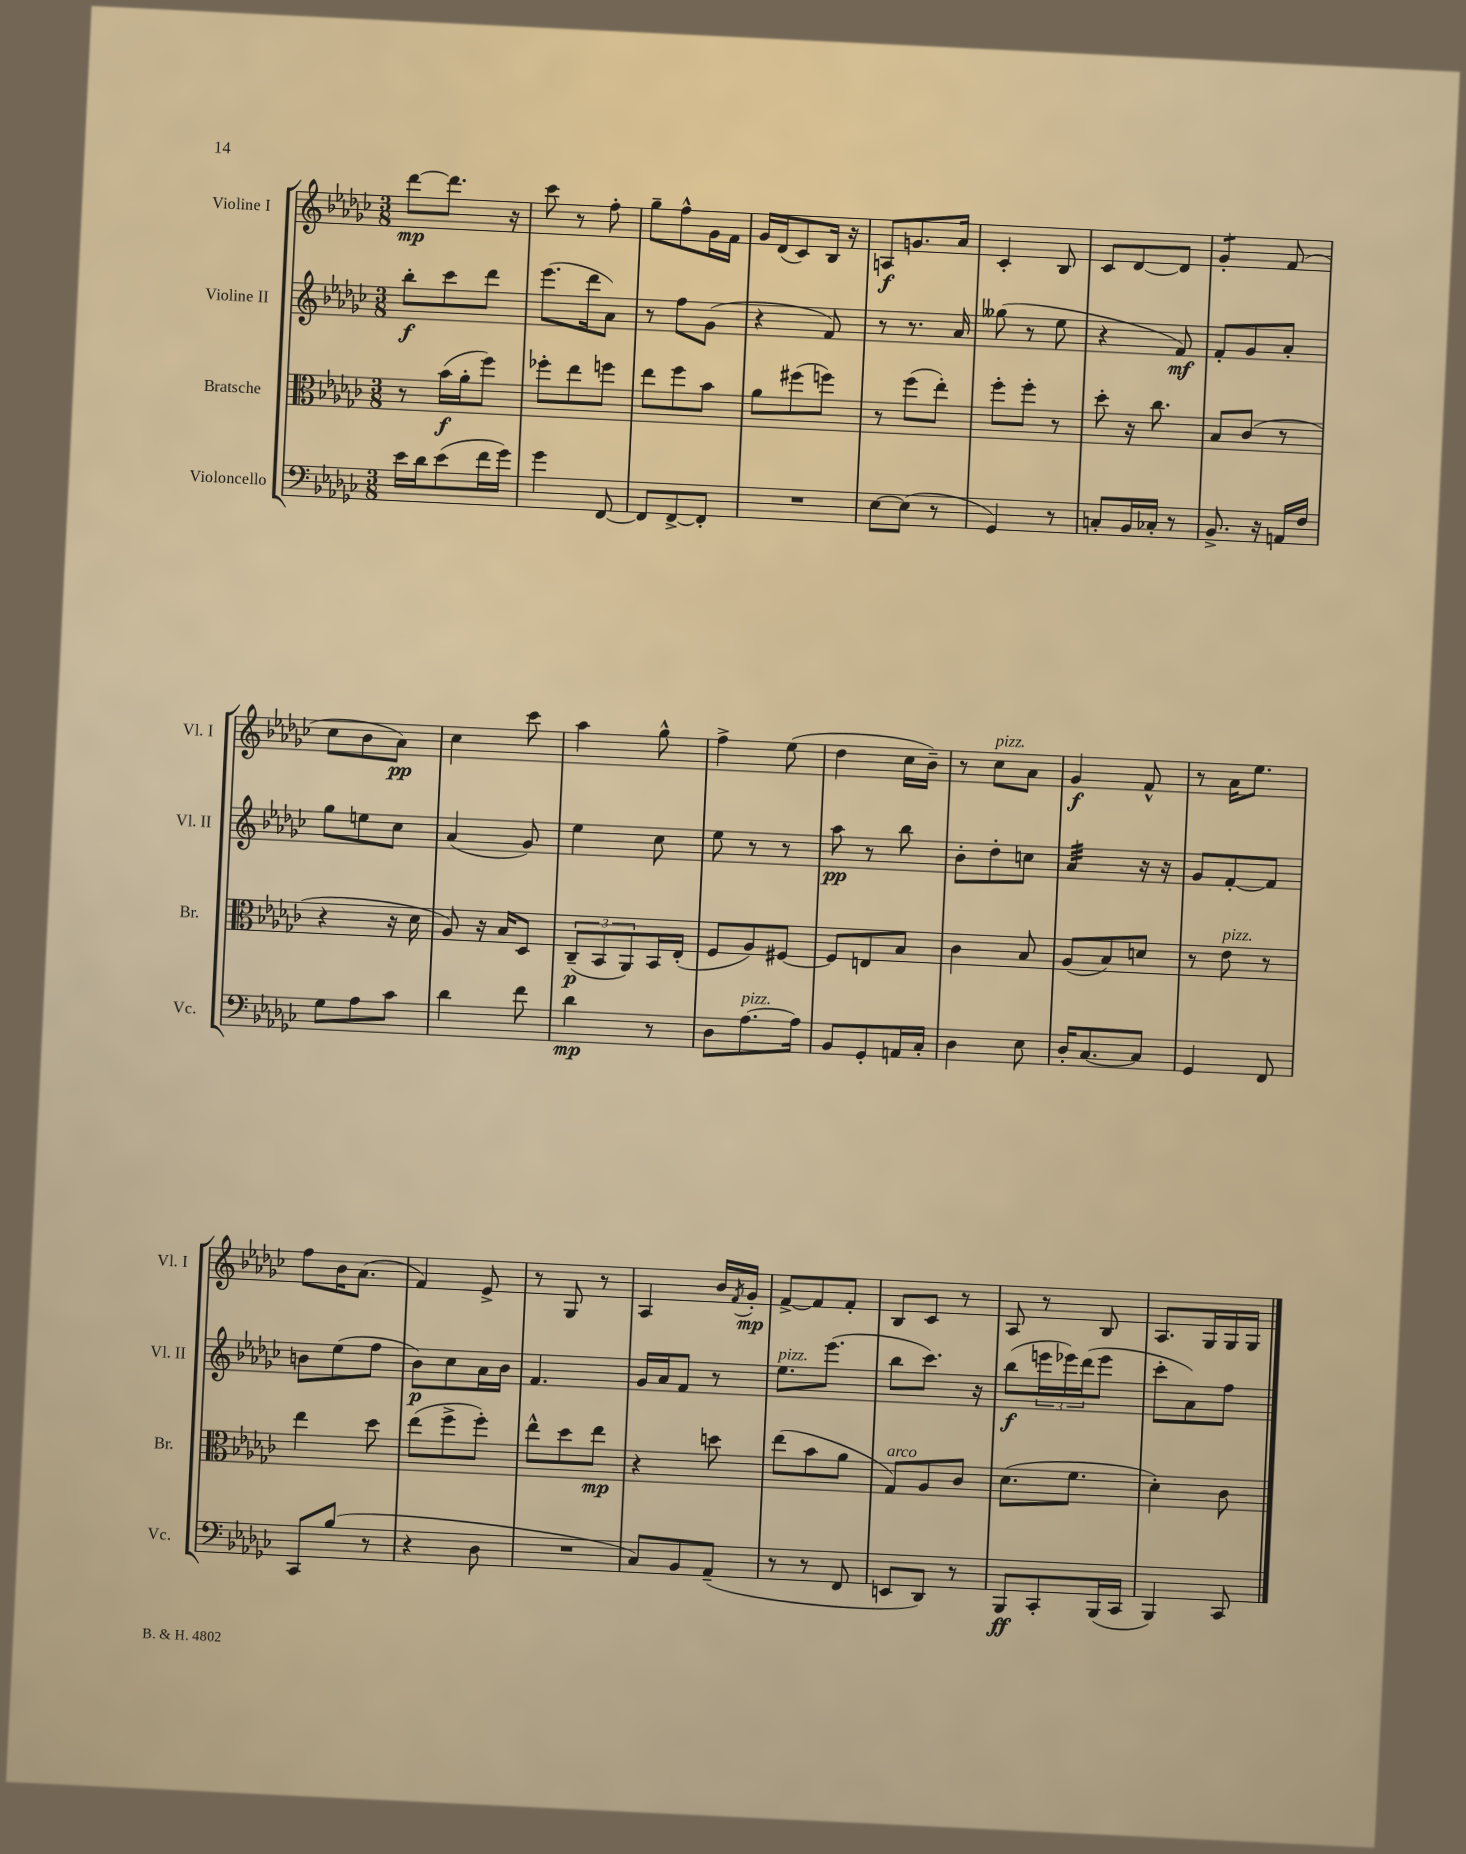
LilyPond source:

<<
\new StaffGroup <<
\new Staff = "s0" \with { instrumentName = "Violine I" shortInstrumentName = "Vl. I" } {
    \clef treble \key ges \major \numericTimeSignature \time 3/8
    des'''8~\mp des'''8. r16 |
    ces'''8 r8 f''8-. |
    ges''8-- f''8-^ ges'16 f'16 |
    ges'16 des'16( ces'8) bes16 r16 |
    a8\f g'8. aes'16 |
    ces'4-. bes8 |
    ces'8 des'8~ des'8 |
    ges'4:8-. f'8( |
    ces''8 bes'8 aes'8\pp) |
    ces''4 ces'''8 |
    aes''4 ges''8-^ |
    f''4-> ees''8( |
    des''4 ces''16 bes'16--) |
    r8 ces''8^\markup { \italic "pizz." } aes'8 |
    ges'4\f f'8-^ |
    r8 aes'16 ees''8. |
    f''8 bes'16 aes'8.( |
    f'4) ees'8-> |
    r8 ges8 r8 |
    aes4 bes'16 \acciaccatura { f'8 } ges'16-.\mp |
    f'8~-> f'8 f'8-. |
    bes8 ces'8 r8 |
    aes8 r8 bes8 |
    aes8. ges16 ges16 ges16 \bar "|." |
}
\new Staff = "s1" \with { instrumentName = "Violine II" shortInstrumentName = "Vl. II" } {
    \clef treble \key ges \major \numericTimeSignature \time 3/8
    bes''8-.\f ces'''8 des'''8 |
    ees'''8.( des'''16 aes'8) |
    r8 f''8 ges'8( |
    r4 f'8) |
    r8 r8. aes'16 |
    geses''8( r8 ees''8 |
    r4 f'8\mf) |
    f'8-. ges'8 aes'8-. |
    ges''8 e''8 ces''8 |
    aes'4( ges'8) |
    ees''4 ces''8 |
    ees''8 r8 r8 |
    aes''8\pp r8 bes''8 |
    bes'8-. des''8-. c''8 |
    aes'4:32 r16 r16 |
    ges'8 f'8~-. f'8 |
    b'8 ees''8( f''8 |
    bes'8\p) ces''8 aes'16 bes'16 |
    f'4. |
    ges'16 aes'16 f'8 r8 |
    ees''8.^\markup { \italic "pizz." } ees'''8.( |
    bes''8 ces'''8.) r16 |
    bes''8\f( \tuplet 3/2 { e'''16 ees'''16) des'''16( } ees'''8 |
    ces'''8-. aes'8) f''8 \bar "|." |
}
\new Staff = "s2" \with { instrumentName = "Bratsche" shortInstrumentName = "Br." } {
    \clef alto \key ges \major \numericTimeSignature \time 3/8
    r8 bes'16\f( aes'16-. f''8) |
    fes''8-. ees''8 f''8 |
    ees''8 f''8 bes'8 |
    aes'8 fis''8( f''8) |
    r8 f''8( ees''8-.) |
    f''8-. f''8-. r8 |
    des''8-. r16 ces''8. |
    bes8 ces'8( r8 |
    r4 r16 des'16 |
    aes8) r16 bes16 des8 |
    \tuplet 3/2 { ces8--\p( bes,8 aes,8) } bes,16 ees16-.( |
    f8 aes8) fis8~ |
    fis8 e8 bes8 |
    ces'4 bes8 |
    aes8( bes8) d'8 |
    r8 ees'8^\markup { \italic "pizz." } r8 |
    ees''4 des''8 |
    ees''8( f''8-> f''8-.) |
    ees''8-^ des''8 ees''8\mp |
    r4 d''8 |
    ees''8( bes'8 aes'8 |
    ges8^\markup { \italic "arco" }) aes8 ces'8 |
    des'8.( f'8. |
    des'4-.) ces'8 \bar "|." |
}
\new Staff = "s3" \with { instrumentName = "Violoncello" shortInstrumentName = "Vc." } {
    \clef bass \key ges \major \numericTimeSignature \time 3/8
    ees'16 des'16 ees'8( f'16 ges'16) |
    ges'4 f,8~ |
    f,8 f,8~-> f,8-. |
    R4. |
    ees8~ ees8( r8 |
    ges,4) r8 |
    c8-. bes,16 ces16-. r8 |
    bes,8.-> r16 a,16 f16 |
    ges8 aes8 ces'8 |
    des'4 f'8 |
    des'4\mp r8 |
    des8 aes8.~^\markup { \italic "pizz." } aes16 |
    bes,8 ges,8-. a,16 ces16-. |
    des4 ees8 |
    des16-. ces8.~ ces8 |
    ges,4 f,8 |
    ces,8 bes8( r8 |
    r4 des8 |
    R4. |
    ces8) bes,8 aes,8--( |
    r8 r8 f,8 |
    e,8 des,8) r8 |
    bes,,8\ff ces,8-. bes,,16( ces,16 |
    bes,,4) ces,8 \bar "|." |
}
>>
>>
\layout { \context { \Score \remove "Bar_number_engraver" } }
